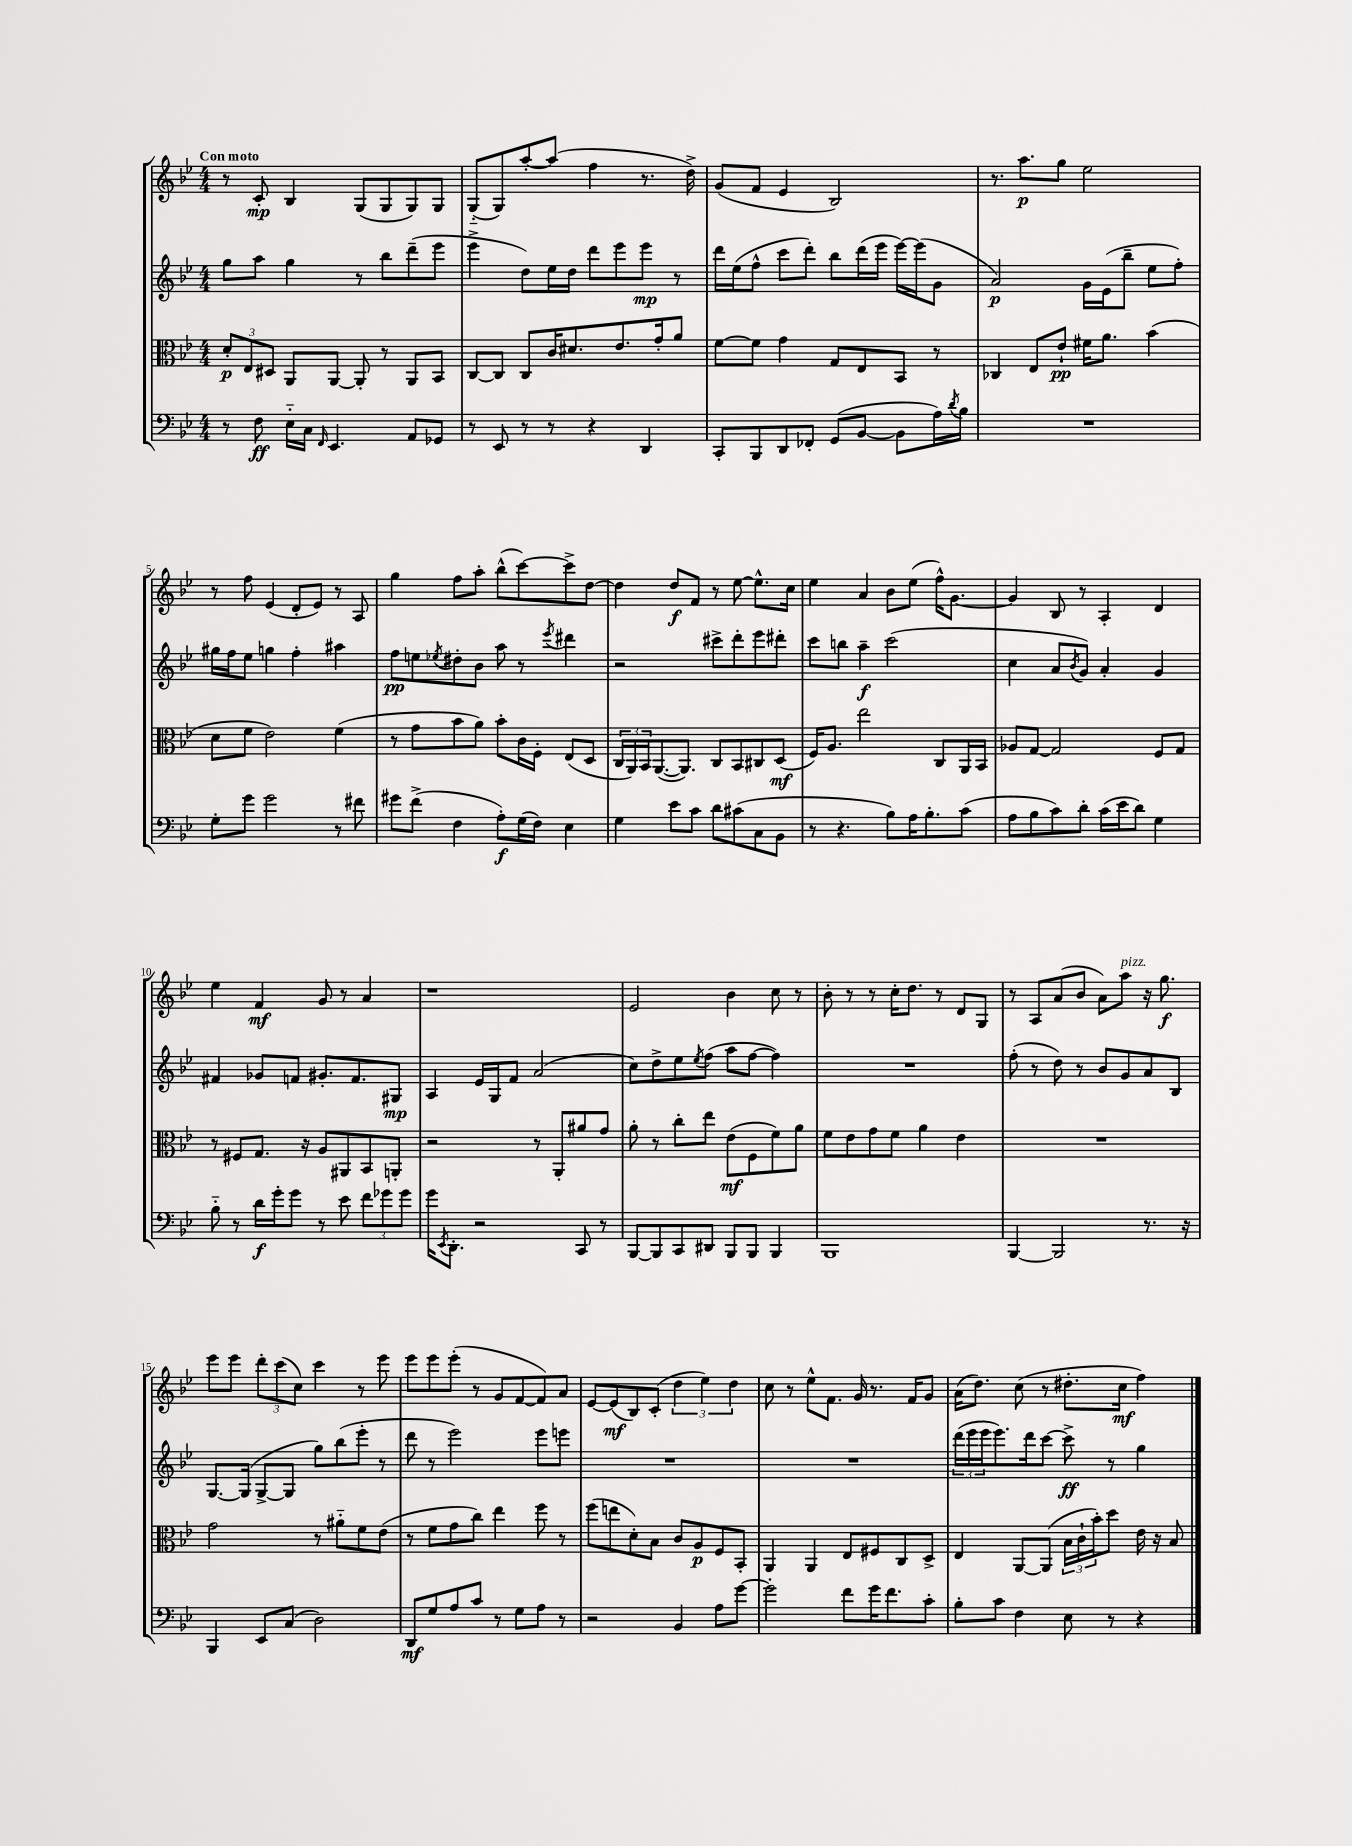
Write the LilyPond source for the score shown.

<<
\new StaffGroup <<
\new Staff = "s0" {
    \clef treble \key bes \major \numericTimeSignature \time 4/4 \tempo "Con moto"
    r8 c'8-.\mp bes4 g8( g8 g8) g8 |
    g8-_( g8) a''8~-. a''8( f''4 r8. d''16->) |
    g'8( f'8 ees'4 bes2) |
    r8. a''8.\p g''8 ees''2 |
    r8 f''8 ees'4( d'8-. ees'8) r8 a8 |
    g''4 f''8 a''8-. bes''8-^( c'''8~) c'''8-> d''8~ |
    d''4 d''8\f f'8 r8 ees''8~ ees''8.-^ c''16 |
    ees''4 a'4 bes'8 ees''8( f''16-^) g'8.~ |
    g'4 bes8 r8 a4-. d'4 |
    ees''4 f'4\mf g'8 r8 a'4 |
    r1 |
    ees'2 bes'4 c''8 r8 |
    bes'8-. r8 r8 c''16-. d''8. r8 d'8 g8 |
    r8 a8 a'8( bes'8 a'8) a''8^\markup { \italic "pizz." } r16 g''8.\f |
    ees'''8 ees'''8 \tuplet 3/2 { d'''8-. c'''8( c''8) } c'''4 r8 ees'''8 |
    ees'''8 ees'''8 ees'''8-.( r8 g'8 f'8~ f'8) a'8 |
    ees'8~ ees'8\mf( bes8) c'8-.( \tuplet 3/2 { d''4 ees''4) d''4 } |
    c''8 r8 ees''8-^ f'8. g'16 r8. f'16 g'8 |
    a'16( d''8.) c''8( r8 dis''8.-. c''16\mf f''4) \bar "|." |
}
\new Staff = "s1" {
    \clef treble \key bes \major \numericTimeSignature \time 4/4
    g''8 a''8 g''4 r8 bes''8 d'''8--( ees'''8 |
    ees'''4-> d''8) ees''16 d''16 d'''8 ees'''8 ees'''8\mp r8 |
    d'''16 ees''16( f''8-^ c'''8 d'''8-.) bes''8 d'''16( ees'''16 ees'''16~) ees'''16( g'8 |
    a'2\p) g'16 ees'16( bes''8-- ees''8 f''8-.) |
    gis''16 f''16 ees''8 g''4 f''4-. ais''4 |
    f''8\pp e''8 \acciaccatura { ees''8 } dis''8-. bes'8 a''8 r8 \acciaccatura { ees'''8 } dis'''4 |
    r2 cis'''8-> d'''8-. ees'''8 dis'''8-. |
    c'''8 b''8 a''4--\f c'''2( |
    c''4 a'8 \acciaccatura { bes'8 } g'8) a'4-. g'4 |
    fis'4 ges'8 f'8 gis'8.-. f'8. gis8\mp |
    a4 ees'16 g16 f'8 a'2( |
    c''8) d''8-> ees''8 \acciaccatura { ees''8 } f''8( a''8 f''8~ f''4) |
    R1 |
    f''8-.( r8 d''8) r8 bes'8 g'8 a'8 bes8 |
    g8.~ g16( g8~-> g8 g''8) bes''8( ees'''8-. r8 |
    d'''8 r8 ees'''2) ees'''8 e'''8 |
    R1 |
    R1 |
    \tuplet 3/2 { d'''16( ees'''16 ees'''16 } ees'''8.) d'''16 c'''8~ c'''8->\ff r8 g''4 \bar "|." |
}
\new Staff = "s2" {
    \clef alto \key bes \major \numericTimeSignature \time 4/4
    \tuplet 3/2 { d'8-.\p ees8 dis8 } a,8 a,8~ a,8-. r8 a,8 bes,8 |
    c8~ c8 c8 c'16 dis'8. ees'8. g'16-. a'8 |
    f'8~ f'8 g'4 g8 ees8 bes,8 r8 |
    ces4 ees8 ees'8-!\pp fis'16 a'8. bes'4( |
    d'8 f'8 ees'2) f'4( |
    r8 g'8 bes'8 a'8) bes'8-. c'16 f16-. ees8( d8 |
    \tuplet 3/2 { c16 a,16) bes,16 } a,8.~( a,8.) c8 bes,8 cis8 d8\mf( |
    f16) a8. ees''2 c8 a,16 bes,16 |
    aes8 g8~ g2 f8 g8 |
    r8 fis8 g8. r16 a8 ais,8 bes,8 a,8-. |
    r2 r8 a,8-. ais'8 g'8 |
    a'8-. r8 c''8-. ees''8 ees'8\mf( f8 f'8) a'8 |
    f'8 ees'8 g'8 f'8 a'4 ees'4 |
    R1 |
    g'2 r8 ais'8-_ f'8 ees'8( |
    r8 f'8 g'8 c''8) ees''4 f''8 r8 |
    f''8( e''8 d'8-.) bes8 c'8 a8\p f8 bes,8-. |
    a,4 a,4 ees8 fis8 c8 d8-> |
    ees4 a,8~ a,8( \tuplet 3/2 { bes16 c'16-! bes'16-.) } d''8 ees'16 r16 bes8 \bar "|." |
}
\new Staff = "s3" {
    \clef bass \key bes \major \numericTimeSignature \time 4/4
    r8 f8\ff ees16-_ c16 \grace { f,16 } ees,4. a,8 ges,8 |
    r8 ees,8 r8 r8 r4 d,4 |
    c,8-. bes,,8 d,8 fes,8-. g,8( bes,8~ bes,8 a16) \acciaccatura { d'8 } bes16 |
    R1 |
    g8-. g'8 g'2 r8 fis'8 |
    gis'8 f'8->( f4 a8-.\f) g16( f16) ees4 |
    g4 ees'8 c'8 d'8 cis'8( c8 bes,8 |
    r8 r4. bes8) a16 bes8.-. c'8( |
    a8 bes8 c'8) d'8-. c'16( ees'16 d'8) g4 |
    bes8-_ r8 d'16\f g'16-. g'8 r8 ees'8 \tuplet 3/2 { f'8 ges'8 ges'8 } |
    g'16 \acciaccatura { ees,8 } d,8.-. r2 c,8 r8 |
    bes,,8~ bes,,8 c,8 dis,8 bes,,8 bes,,8 bes,,4 |
    bes,,1 |
    bes,,4~ bes,,2 r8. r16 |
    bes,,4 ees,8 c8( d2) |
    d,8\mf g8 a8 c'8 r8 g8 a8 r8 |
    r2 bes,4 a8 g'8~ |
    g'2-. f'8 g'16 f'8. c'8-. |
    bes8-. c'8 f4 ees8 r8 r4 \bar "|." |
}
>>
>>
